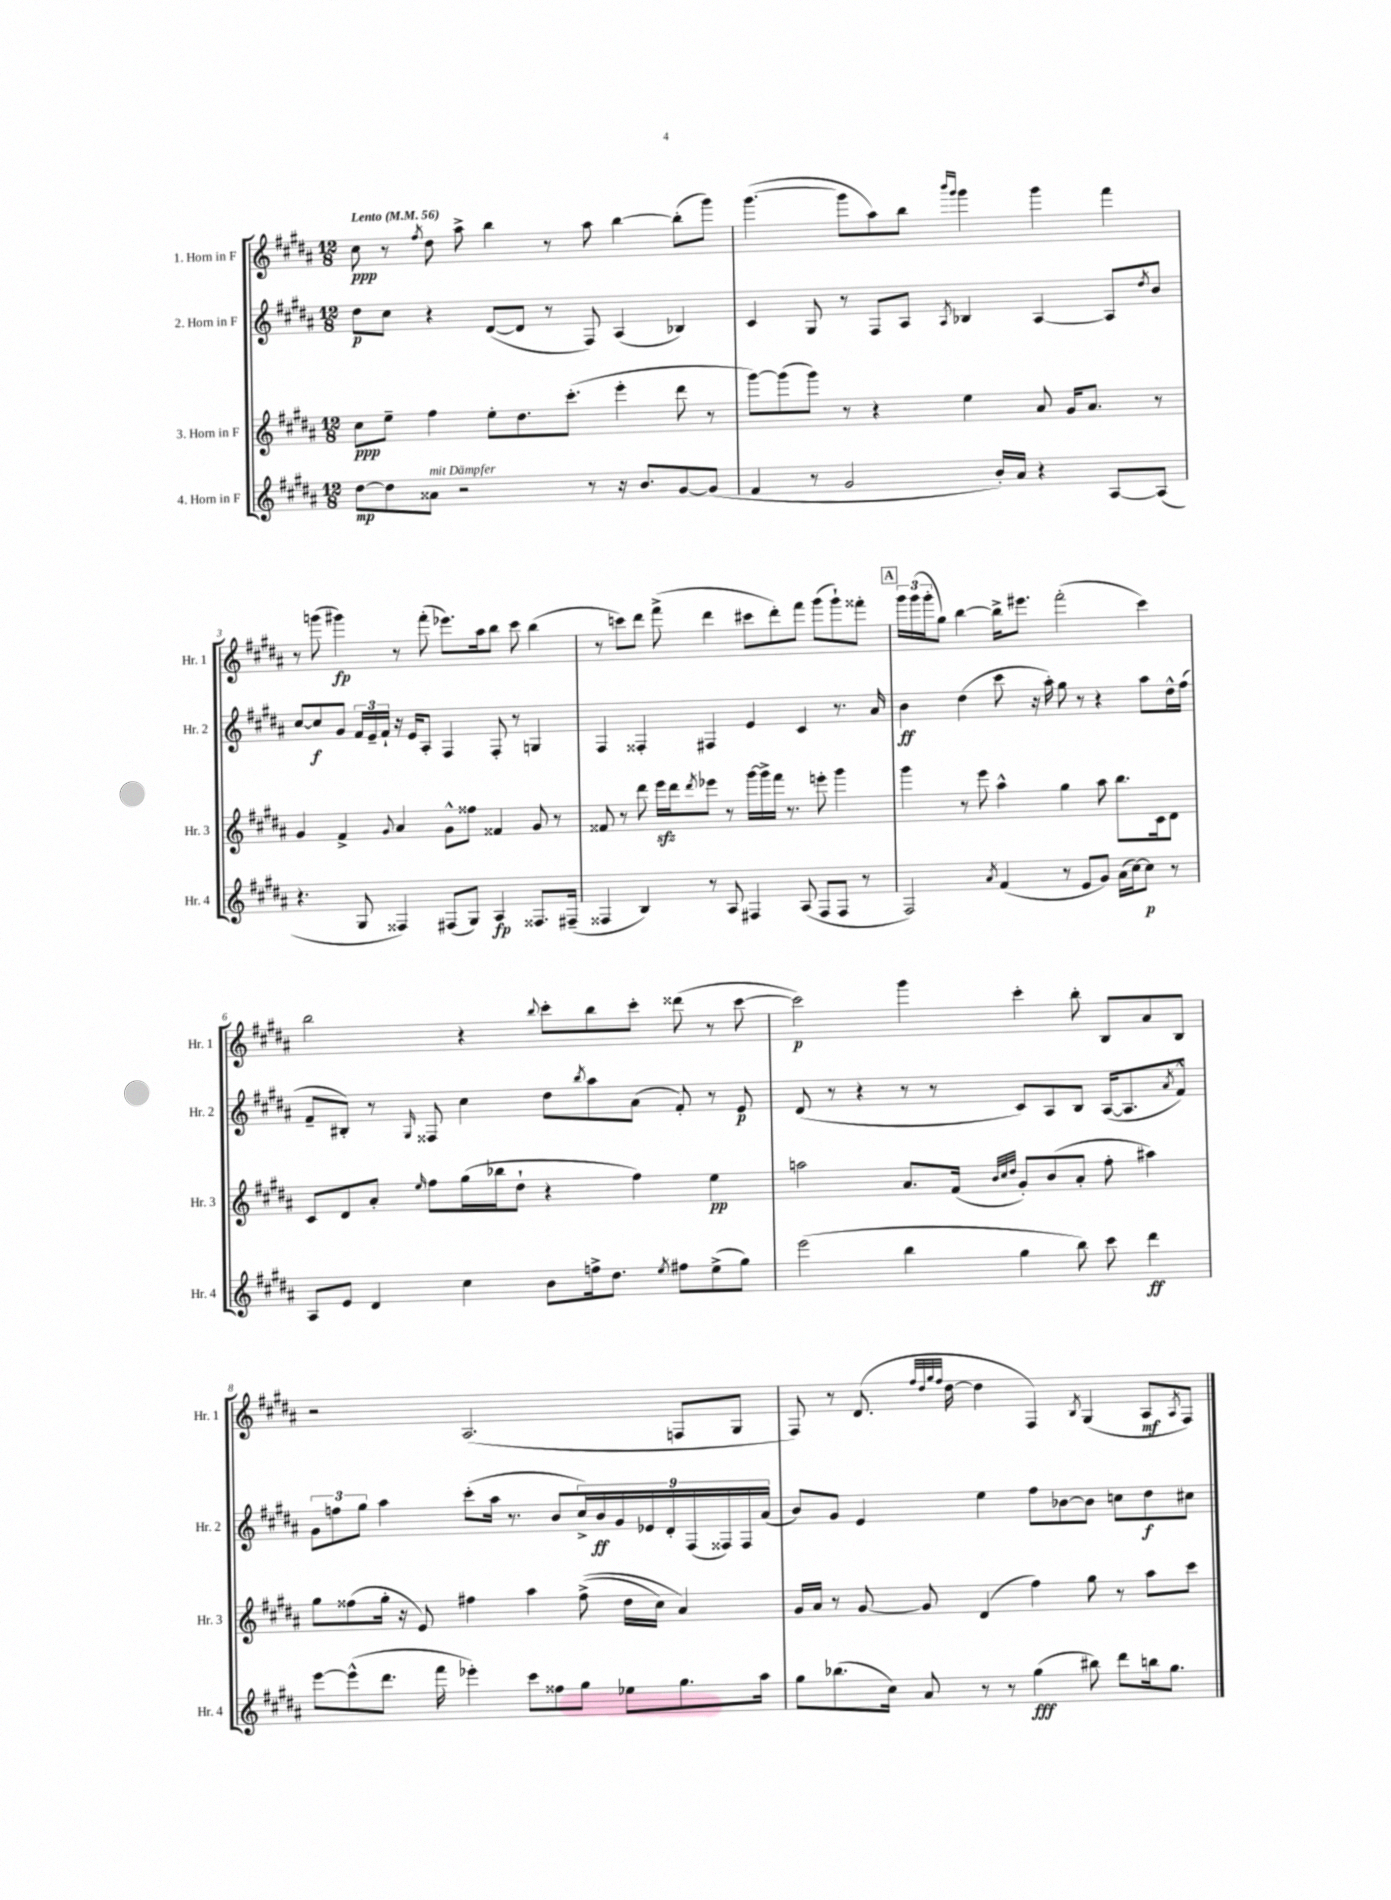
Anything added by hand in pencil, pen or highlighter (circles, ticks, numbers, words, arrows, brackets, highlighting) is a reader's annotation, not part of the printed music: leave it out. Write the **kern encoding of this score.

**kern	**kern	**kern	**kern
*staff4	*staff3	*staff2	*staff1
*clefG2	*clefG2	*clefG2	*clefG2
*k[f#c#g#d#a#]	*k[f#c#g#d#a#]	*k[f#c#g#d#a#]	*k[f#c#g#d#a#]
*M12/8	*M12/8	*M12/8	*M12/8
*MM56	*MM56	*MM56	*MM56
[8dd#	8cc#	8dd#	8cc#
8dd#]	8ee~	8cc#	8r
.	.	.	8qff#
8a##	4ff#	4r	8dd#
2r	.	.	8aa#^
.	8ee'	([8d#	4bb
.	8.dd#	8d#]	.
.	.	8r	8r
.	(8.ccc#'	.	.
8r	.	8F#)	8aa#
16r	4eee'	(4A#	[4bb
8.b	.	.	.
[8g#	8ddd#	4B-)	(8bb']
(8g#]	8r	.	8ggg#)
=	=	=	=
4f#	[8ggg#)	4c#	([4.ggg#
.	(8ggg#]	.	.
8r	8ggg#)	8G#	.
2g#	8r	8r	8ggg#]
.	4r	8F#	8aa#)
.	.	8A#	8bb
.	.	.	16qqbbb
.	.	8qA#	16qqggg#
.	4ee	4B-	4ggg#
16b')	.	.	.
16a#	.	.	.
4r	8a#	[4A#	4ggg#
.	16g#	.	.
.	8.a#	.	.
[8A#	.	8A#]	4fff#
.	.	8qdd#	.
(8A#]	8r	8b	.
=	=	=	=
4.r	4g#	[8cc#	8r
.	.	8cc#]	(8ggg
.	4f#^	8g#	4ggg#)
8G#	.	24f#	.
.	.	24e~	.
.	.	24f#`	.
.	8qqg#	.	.
4F##)	4a#	16r	8r
.	.	16e	.
.	.	8A#'	(8fff#'
(8F#	8g#^^	4F#	8.eee-)
8G#)	8ff##	.	.
.	.	.	16aa#
4A#	4f##	8F#'	8bb
.	.	8r	8ccc#
8.F##	8g#	4G	(4bb
.	8r	.	.
(16F#~	.	.	.
=	=	=	=
4F##	8f##	4F#	8r
.	8r	.	8ccc)
4B)	8ddd#	4F##'	8ddd#
.	16eee	.	(8fff#^
.	16ddd#	.	.
.	8qddd#	.	.
8r	8eee-	4F#	4ddd#
8A#	8r	.	.
4F#	[16ggg#	4e	8ccc#
.	16ggg#^]	.	.
.	16fff#	.	8ddd#')
.	8.r	.	.
(8A#	.	4c#	8fff#
8F#	8eee'	.	(8ggg#
8F#	4ggg#	8.r	8ggg#`)
8r	.	.	8fff##'
.	.	16a#	.
=	=	=	=
2F#)	4ggg#	4b	24ggg#
.	.	.	(24ggg#
.	.	.	24ggg#'
.	.	.	8gg#)
.	8r	(4dd#	[4bb
.	8eee	.	.
8qa#	.	.	.
(4f#	4aa#^^	8ccc#	16bb^]
.	.	.	8.eee#
.	.	16r	.
.	.	16aa#')	.
8r	4gg#	8gg#	(2fff#'
8e	.	8r	.
8g#)	8aa#	4r	.
(16a#	8.bb	.	.
[16cc#)	.	.	.
8cc#]	.	8aa#	4ccc#)
.	16c#	.	.
8r	8d#	16dd#^^	.
.	.	(16ff#	.
=	=	=	=
8A#	8c#	8f#~	2bb
8e	8d#	8B#')	.
4d#	8a#'	8r	.
.	16qqee	16qqG#	.
.	8ff#	8F##	.
4cc#	(16gg#	4cc#	4r
.	16bb-	.	.
.	8dd#`	.	.
.	.	.	8qqbb
8b	4r	8dd#	8ccc#'
.	.	8qbb	.
16ff^	.	8aa#	8bb
8.dd#	.	.	.
.	4ff#)	(8a#	8ccc#'
8qee	.	.	.
8ff#	.	8f#')	(8ddd##
(8ee^	4ee	8r	8r
8gg#)	.	8e	[8ccc#
=	=	=	=
(2eee	2aa	(8d#	2ccc#])
.	.	8r	.
.	.	4r	.
4bb	8.a#	8r	4ggg#
.	.	8r	.
.	(16f#	.	.
.	32qqb	.	.
.	32qqcc#	.	.
.	32qqdd#	.	.
4gg#	8g#')	8c#)	4ccc#'
.	(8b	8A#	.
8bb)	8a#'	8B	8bb'
8ccc#	8ff#'	([16A#	8B
.	.	8.A#]	.
4ddd#	4aa#)	.	8a#
.	.	8qa#	.
.	.	8f#^^)	8B
=	=	=	=
[8eee	8gg#	12g#	2r
.	.	12ff	.
(8eee^^]	(8ff##	.	.
.	.	12gg#	.
8.ddd#	16gg#'	4aa#	.
.	16r	.	.
.	8e)	.	.
16fff#	.	.	.
4eee-')	4ff#	(8ccc#'	(2.A#
.	.	16aa#	.
.	.	8.r	.
8ccc#	4aa#	.	.
8ff##	.	8b	.
8gg#	&((8ff#^	18cc#^)	.
.	.	18b	.
.	.	18g#	.
8ee-	16dd#	.	.
.	.	18e-	.
.	16cc#)	.	.
.	.	18d#'	.
8.gg#	4a#&)	.	8F
.	.	(18F#	.
.	.	18F##)	.
.	.	.	8G#
.	.	18F##	.
16aa#	.	.	.
.	.	(18a#	.
=	=	=	=
8gg#	16g#	8b)	8F#)
.	16a#	.	.
(8.bb-	8r	8g#	8r
.	[8g#	4e	(8.d#
16cc#)	.	.	.
8a#	8g#]	.	.
.	.	.	32qqff#
.	.	.	32qqdd#
.	.	.	32qqgg#
.	.	.	32qqff#
.	.	.	[16dd#
8r	(4d#	4ee	4dd#]
8r	.	.	.
(4gg#	4ff#)	8ff#	4F#)
.	.	[8b-	.
.	.	.	8qB
8bb#)	8gg#	8b-]	(4G#
8ddd#	8r	8cc	.
16bb	8aa#	8dd#	8A#
8.gg#	.	.	.
.	.	.	8qA#
.	8ccc#	8cc#	8F#)
==	==	==	==
*-	*-	*-	*-
